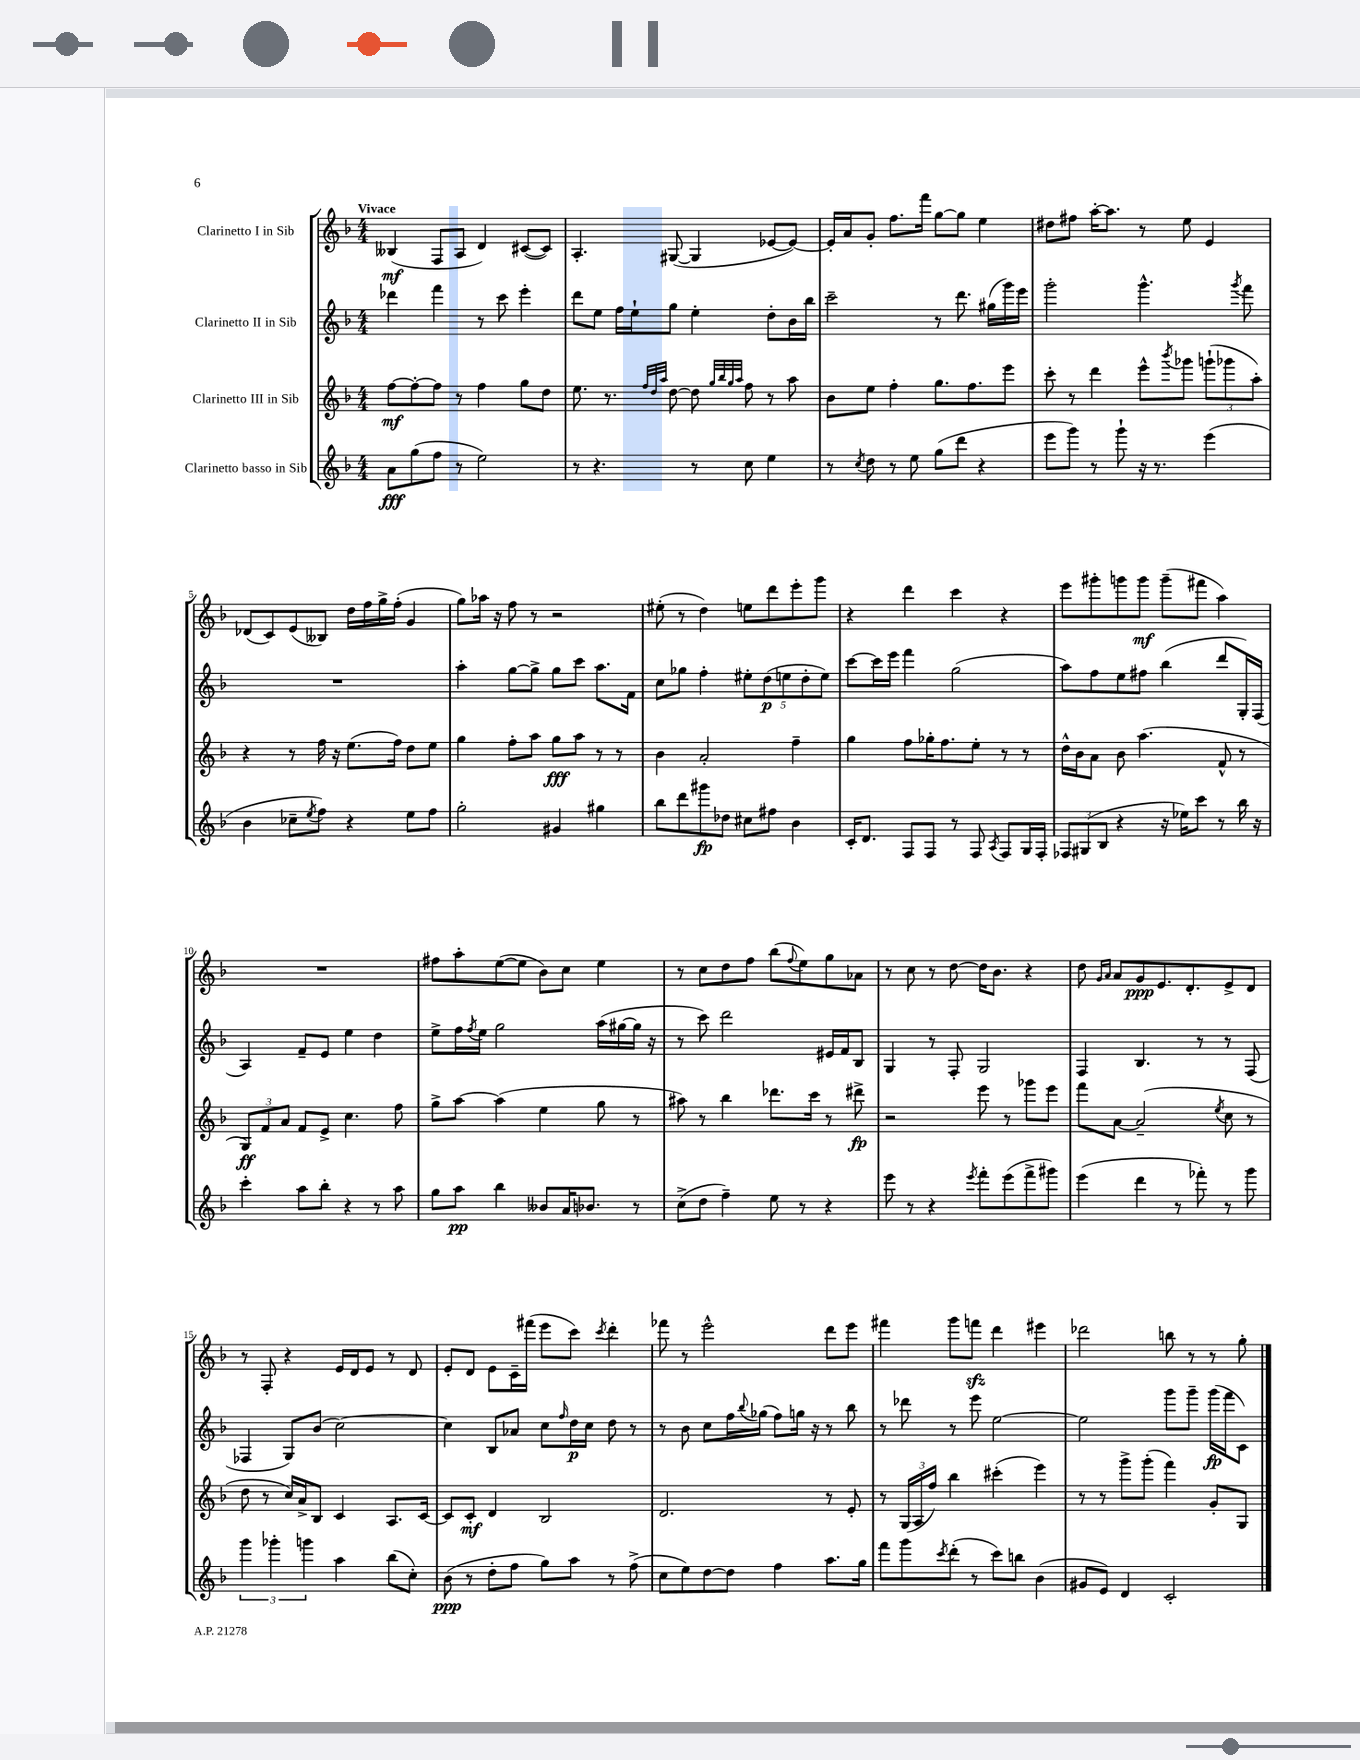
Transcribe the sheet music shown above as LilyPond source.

<<
\new StaffGroup <<
\new Staff = "s0" \with { instrumentName = "Clarinetto I in Sib" } {
    \clef treble \key f \major \numericTimeSignature \time 4/4 \tempo "Vivace"
    beses4\mf( f8 a8 d'4) cis'8~( cis'8) |
    a4.-. gis8~( gis4 ees'8~ ees'8~) |
    ees'16-. a'16 g'8-. f''8. f'''16 g''8~ g''8 e''4 |
    dis''8 fis''8 a''16~-. a''8. r8 e''8 e'4 |
    des'8( c'8) e'8( beses8) d''16 f''16 g''16-> f''16-.( g'4 |
    g''8) aes''16 r16 f''8 r8 r2 |
    eis''8-.( r8 d''4) e''8 d'''8 e'''8-. g'''8 |
    r4 d'''4 c'''4 r4 |
    e'''8 gis'''8-. g'''8 g'''8\mf g'''8--( fis'''8 a''4) |
    R1 |
    fis''8 a''8-. e''8~( e''8 bes'8) c''8 e''4 |
    r8 c''8 d''8 f''8 bes''8( \appoggiatura { f''8 } e''8) g''8 aes'8 |
    r8 c''8 r8 d''8~ d''16 bes'8. r4 |
    d''8 \grace { g'16 a'16 } a'8 g'8\ppp e'8. d'8.-. e'8-> d'8 |
    r8 f8-. r4 e'16 d'16 e'8 r8 d'8 |
    e'8-. d'8 e'8 c'16-- fis'''16( e'''8 c'''8) \acciaccatura { c'''8 } d'''4-. |
    fes'''8 r8 e'''2-^ d'''8 e'''8 |
    fis'''4 g'''8 f'''8\sfz d'''4 eis'''4 |
    des'''2 b''8 r8 r8 g''8-. \bar "|." |
}
\new Staff = "s1" \with { instrumentName = "Clarinetto II in Sib" } {
    \clef treble \key f \major \numericTimeSignature \time 4/4
    des'''4 f'''4 r8 c'''8 e'''4-. |
    d'''8 e''8 f''16 e''16-! g''8 e''4-. d''8-. bes'16 bes''16 |
    c'''2-- r8 d'''8. gis''16( g'''16) e'''16 |
    g'''2-. g'''4.-^ \acciaccatura { g'''8 } f'''8 |
    R1 |
    a''4-. g''8~ g''8-> g''8 c'''8 a''8. f'16 |
    c''8 ges''8 f''4-. \tuplet 5/4 { eis''8-. d''8\p( e''8 d''8-. e''8) } |
    c'''8~ c'''16 e'''16 f'''4 g''2( |
    a''8) f''8 e''8 fis''8 bes''4( d'''8 g16-.) f16( |
    a4) f'8-- e'8 e''4 d''4 |
    e''8-> f''16 \acciaccatura { f''8 } e''16 g''2 a''16( gis''16~ gis''16 r16 |
    r8 c'''8) d'''2 eis'16 f'16 bes8 |
    g4 r8 f8-. g2 |
    f4 bes4. r8 r8 f8( |
    fes4 g8) bes'8( c''2~) |
    c''4 bes8 aes'8 c''8 \grace { f''16 } d''16\p c''16 d''8 r8 |
    r8 bes'8 c''8 f''16 \appoggiatura { bes''8 } ges''16( f''8) g''16 r16 r8 bes''8 |
    r8 des'''8 r8 e'''8 e''2~ |
    e''2 g'''8 g'''8-- g'''16\fp( f'''16 c'8) \bar "|." |
}
\new Staff = "s2" \with { instrumentName = "Clarinetto III in Sib" } {
    \clef treble \key f \major \numericTimeSignature \time 4/4
    f''8~\mf f''8~-. f''8 r8 f''4 g''8 d''8 |
    e''8. r8. \grace { f''32 d''32 a''32 } d''8~ d''8 \grace { g''32 bes''32 g''32 a''32 } f''8 r8 a''8 |
    bes'8 e''8 f''4-. g''8. f''8. e'''8 |
    c'''8-. r8 d'''4 e'''8-^ \acciaccatura { bes'''8 } ges'''8 \tuplet 3/2 { g'''8-!( ges'''8 a''8-.) } |
    r4 r8 f''16 r16 e''8.( f''16) d''8 e''8 |
    g''4 f''8-. a''8 g''8\fff a''8 r8 r8 |
    bes'4 a'2-. f''4-- |
    g''4 f''8 ges''16-. f''8. e''8-. r8 r8 |
    d''16-^ bes'16 a'8 bes'8 a''4.( f'8-^ r8 |
    \tuplet 3/2 { g8\ff) f'8 a'8 } f'8 e'8-> c''4. f''8 |
    g''8-> a''8~ a''4( e''4 g''8 r8 |
    ais''8) r8 bes''4 des'''8. c'''16 r8 dis'''8->\fp |
    r2 e'''8 r8 ges'''8 e'''8 |
    f'''8 a'8~ a'2--( \acciaccatura { e''8 } c''8 r8 |
    d''8 r8 c''16) a'16-> bes8 c'4 a8. c'16~ |
    c'8 c'8-.\mf d'4 bes2 |
    d'2. r8 e'8-. |
    r8 \tuplet 3/2 { g16( a16 f''16) } bes''4 cis'''4-.( e'''4) |
    r8 r8 g'''8-> g'''8-.( f'''4) g'8-. g8 \bar "|." |
}
\new Staff = "s3" \with { instrumentName = "Clarinetto basso in Sib" } {
    \clef treble \key f \major \numericTimeSignature \time 4/4
    a'8\fff g''8( f''8 r8 e''2) |
    r8 r4. r8 c''8 e''4 |
    r8 \acciaccatura { c''8 } d''8 r8 e''8 g''8( d'''8 r4 |
    e'''8 g'''8) r8 g'''8-! r16 r8. e'''4( |
    bes'4 ces''8-- \acciaccatura { e''8 } f''8) r4 e''8 f''8 |
    g''2-. gis'4 gis''4 |
    bes''8 d'''8 gis'''8\fp des''8 cis''8 fis''8 bes'4 |
    c'16-. d'8. f8 f8 r8 f8 \acciaccatura { a8 } f8 g16 f16-. |
    \tuplet 3/2 { fes8 gis8( bes8 } r4 r16 ees''16) c'''8 r8 bes''16 r16 |
    c'''4-. a''8 bes''8-. r4 r8 a''8 |
    g''8 a''8\pp bes''4 beses'8 a'16 bes'8. r8 |
    c''8->( d''8 f''4--) e''8 r8 r4 |
    e'''8 r8 r4 \acciaccatura { e'''8 } f'''8-. e'''8( f'''8-> gis'''8) |
    e'''4( d'''4 r8 fes'''8-.) r8 g'''8 |
    \tuplet 3/2 { g'''4 ges'''4-. g'''4 } a''4 bes''8( c''8-.) |
    bes'8\ppp( r8 d''8-. f''8 g''8) a''8 r8 f''8->( |
    c''8 e''8) d''8~ d''8 f''4 a''8. g''16 |
    f'''8 g'''8 \acciaccatura { c'''8 } d'''8-.( r8 c'''8) b''8 bes'4( |
    gis'8 e'8) d'4 c'2-. \bar "|." |
}
>>
>>
